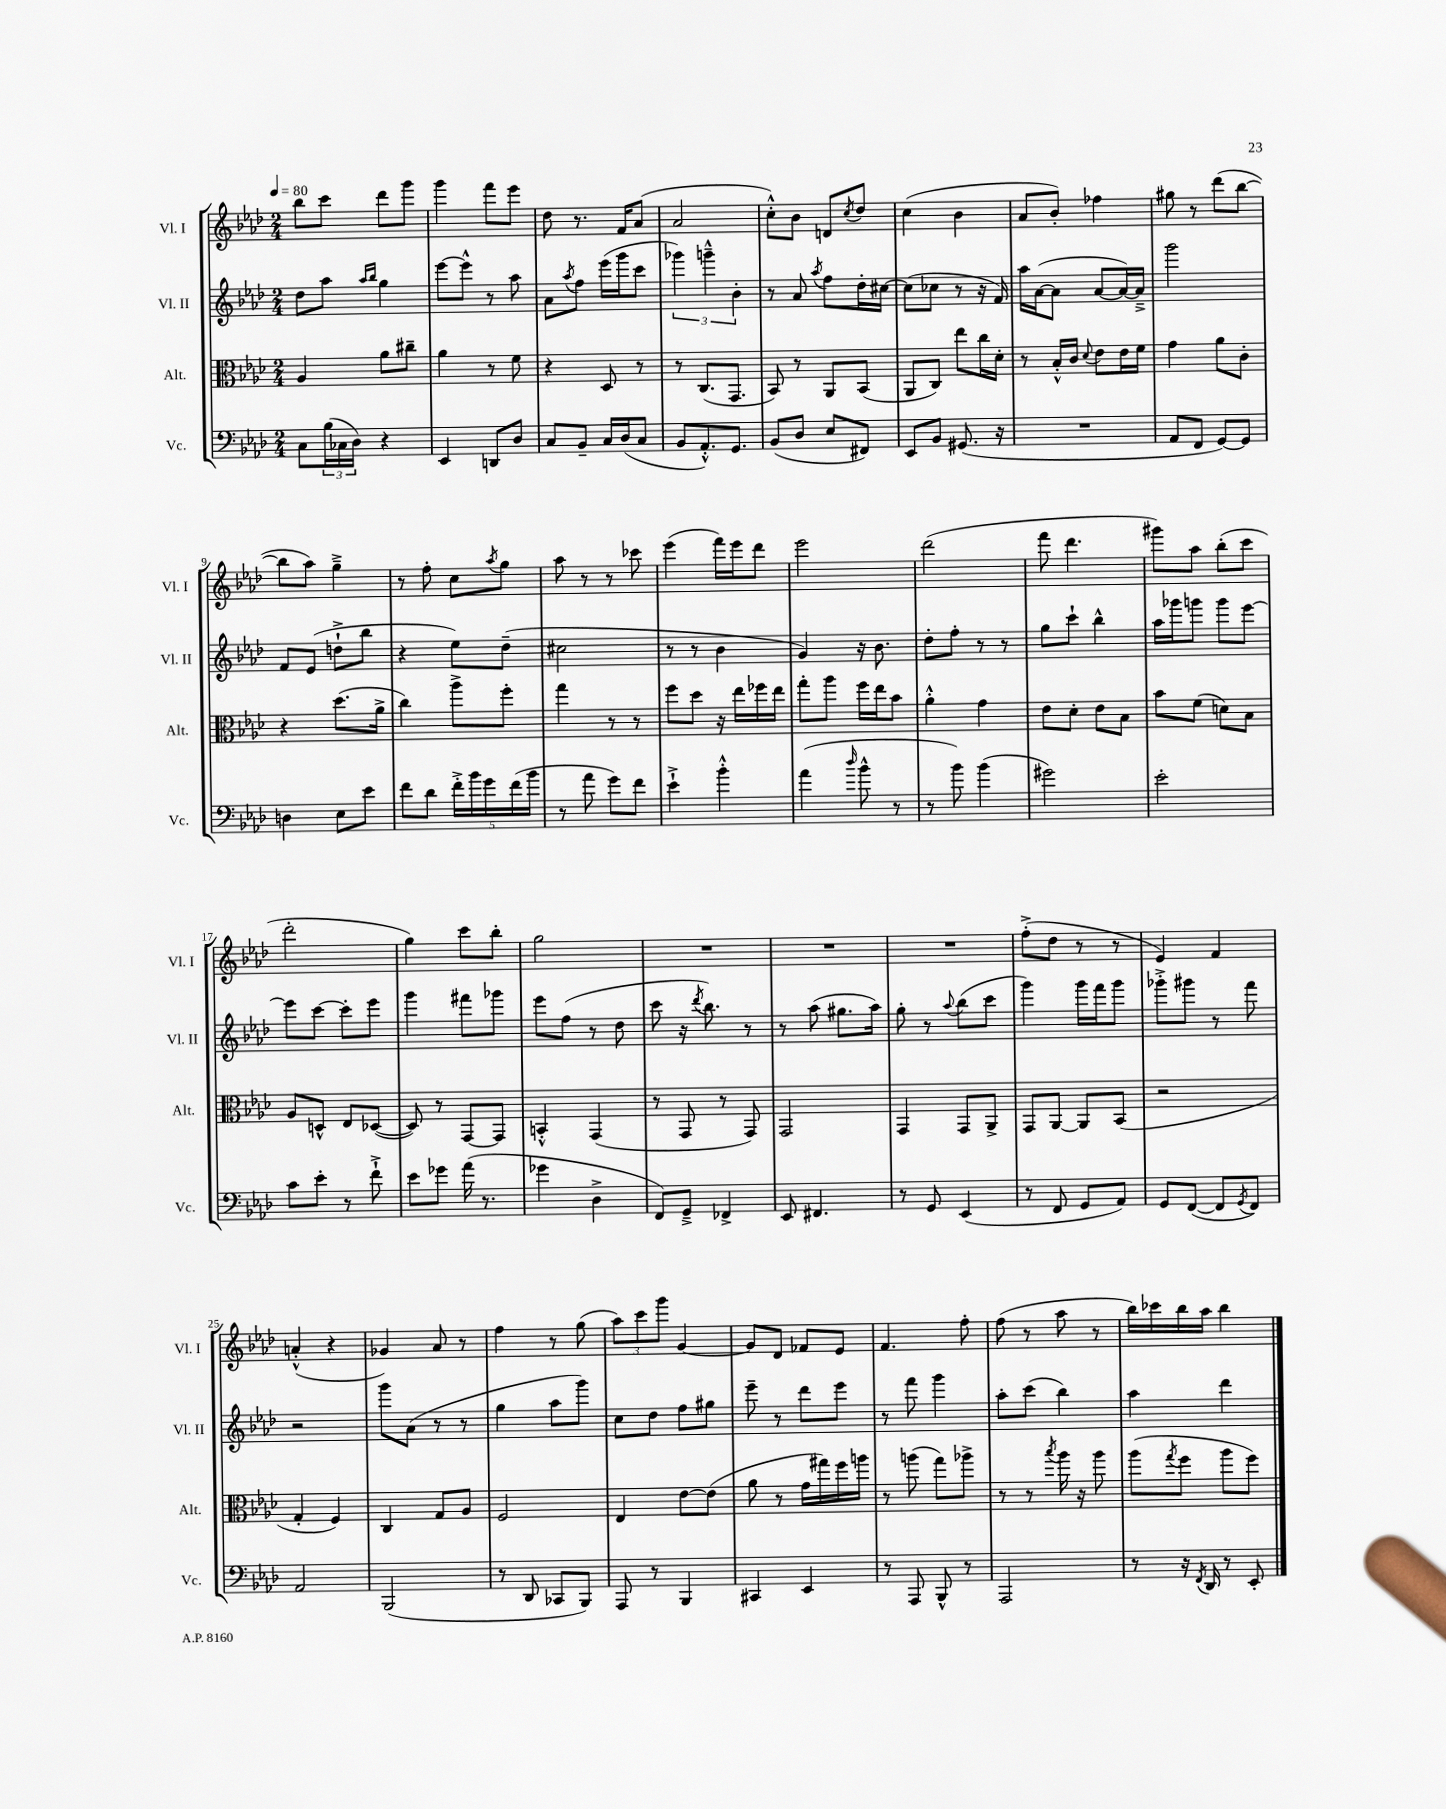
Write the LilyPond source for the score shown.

<<
\new StaffGroup <<
\new Staff = "s0" \with { instrumentName = "Vl. I" shortInstrumentName = "Vl. I" } {
    \clef treble \key aes \major \numericTimeSignature \time 2/4 \tempo 4 = 80
    bes''8 c'''8 des'''8 g'''8 |
    g'''4 f'''8 ees'''8 |
    des''8 r8. f'16 aes'8( |
    aes'2 |
    c''8-.-^) bes'8 d'8 \acciaccatura { c''8 } des''8 |
    c''4( bes'4 |
    aes'8 bes'8-.) fes''4 |
    gis''8 r8 des'''8( bes''8~ |
    bes''8 aes''8) g''4---> |
    r8 f''8-. c''8 \acciaccatura { aes''8 } g''8 |
    aes''8 r8 r8 ces'''8 |
    ees'''4( f'''16) ees'''16 des'''8 |
    ees'''2 |
    des'''2( |
    f'''8 des'''4. |
    gis'''8) aes''8 bes''8-.( c'''8 |
    des'''2-. |
    g''4) c'''8 bes''8-. |
    g''2 |
    R2 |
    R2 |
    R2 |
    f''8-.->( des''8 r8 r8 |
    ees'4) f'4 |
    a'4-.-^( r4 |
    ges'4) aes'8 r8 |
    f''4 r8 g''8( |
    \tuplet 3/2 { aes''8) c'''8 g'''8 } g'4~ |
    g'8 des'8 fes'8 ees'8 |
    f'4. f''8-. |
    f''8( r8 aes''8 r8 |
    bes''16) ces'''16 bes''16 aes''16 bes''4 \bar "|." |
}
\new Staff = "s1" \with { instrumentName = "Vl. II" shortInstrumentName = "Vl. II" } {
    \clef treble \key aes \major \numericTimeSignature \time 2/4
    des''8 aes''8 \grace { aes''16 bes''16 } g''4 |
    ees'''8~ ees'''8-^ r8 aes''8 |
    aes'8 \acciaccatura { aes''8 } f''8 ees'''16( g'''16 c'''8 |
    \tuplet 3/2 { ges'''4) g'''4---^ bes'4-. } |
    r8 aes'8 \acciaccatura { aes''8 } f''8 des''16-. cis''16~ |
    cis''8( ces''8 r8 r16 f'16) |
    aes''16 aes'16~( aes'8 aes'8~ aes'16~) aes'16---> |
    g'''2 |
    f'8 ees'8( d''8-!-> bes''8 |
    r4 ees''8) des''8--( |
    cis''2 |
    r8 r8 bes'4 |
    g'4) r16 bes'8. |
    des''8-. f''8-. r8 r8 |
    g''8 c'''8-! bes''4-^ |
    aes''16 ges'''16 g'''8 g'''8 ees'''8~ |
    ees'''8 c'''8~ c'''8-. ees'''8 |
    g'''4 fis'''8 ges'''8 |
    ees'''8 f''8( r8 des''8 |
    c'''8 r16 \acciaccatura { des'''8 } bes''8.) r8 |
    r8 aes''8( gis''8. aes''16) |
    g''8-. r8 \appoggiatura { aes''8 } bes''8( c'''8 |
    g'''4) g'''16 f'''16 g'''8 |
    ges'''8-.-> gis'''8 r8 f'''8 |
    r2 |
    g'''8 aes'8( r8 r8 |
    g''4 aes''8 g'''8) |
    c''8 des''8 f''8 gis''8 |
    ees'''8-- r8 des'''8 ees'''8 |
    r8 f'''8 g'''4 |
    aes''8-. c'''8( bes''4) |
    aes''4 des'''4 \bar "|." |
}
\new Staff = "s2" \with { instrumentName = "Alt." shortInstrumentName = "Alt." } {
    \clef alto \key aes \major \numericTimeSignature \time 2/4
    aes4 aes'8 cis''8-- |
    aes'4 r8 f'8 |
    r4 des8 r8 |
    r8 c8.( g,8. |
    bes,8) r8 aes,8 bes,8( |
    aes,8 c8) ees''8 c''16 des'16-. |
    r8 bes16-.-^ c'16 \appoggiatura { des'8 } ees'8 ees'16 f'16 |
    g'4 aes'8 c'8-. |
    r4 des''8.( aes'16-> |
    c''4) aes''8-> f''8-. |
    g''4 r8 r8 |
    f''8 des''8 r16 ees''16 fes''16 ees''16 |
    g''8-. aes''8 f''16 ees''16 bes'8 |
    aes'4-.-^ g'4 |
    ees'8 des'8-. ees'8 bes8 |
    bes'8 f'8( d'8) bes8 |
    aes8 d8-^ ees8 des8~( |
    des8) r8 g,8~ g,8 |
    b,4-.-^ g,4( |
    r8 g,8 r8 g,8) |
    g,2 |
    g,4 g,8 aes,8-> |
    g,8 aes,8~ aes,8 bes,8( |
    r2 |
    g4-. f4) |
    c4 g8 aes8 |
    f2 |
    ees4 ees'8~ ees'8( |
    aes'8 r8 g'16 gis''16) f''16 a''16 |
    r8 a''8( g''8) aes''8-> |
    r8 r8 \acciaccatura { bes''8 } aes''16 r16 aes''8 |
    aes''8( \acciaccatura { g''8 } f''8 aes''8 f''8) \bar "|." |
}
\new Staff = "s3" \with { instrumentName = "Vc." shortInstrumentName = "Vc." } {
    \clef bass \key aes \major \numericTimeSignature \time 2/4
    c8 \tuplet 3/2 { bes16( ces16 des16) } r4 |
    ees,4 d,8 des8 |
    c8 bes,8-- c16 des16( c8 |
    bes,8 aes,8.-.-^) g,8. |
    bes,8( des8 ees8 fis,8) |
    ees,8 bes,8 gis,8.( r16 |
    R2 |
    aes,8 f,8 g,8~) g,8 |
    d4 ees8 ees'8 |
    f'8 des'8 \tuplet 5/4 { f'16-.-> bes'16 g'16 f'16( bes'16 } |
    r8 aes'8 g'8) f'8 |
    ees'4-!-> bes'4-.-^ |
    aes'4( \grace { des''16 } bes'8-^ r8 |
    r8 bes'8) bes'4( |
    gis'2) |
    ees'2-. |
    c'8 ees'8-. r8 f'8-!-> |
    ees'8 ges'8 aes'16( r8. |
    ges'4 des4-> |
    f,8) g,8---> fes,4-> |
    ees,8 fis,4. |
    r8 g,8 ees,4( |
    r8 f,8 g,8 aes,8) |
    g,8 f,8~( f,8 \acciaccatura { g,8 } f,8) |
    aes,2 |
    bes,,2( |
    r8 des,8 ces,8 bes,,8) |
    aes,,8 r8 bes,,4 |
    cis,4 ees,4 |
    r8 aes,,8 bes,,8-^ r8 |
    aes,,2 |
    r8 r16 \acciaccatura { f,8 } des,16 r8 ees,8-. \bar "|." |
}
>>
>>
